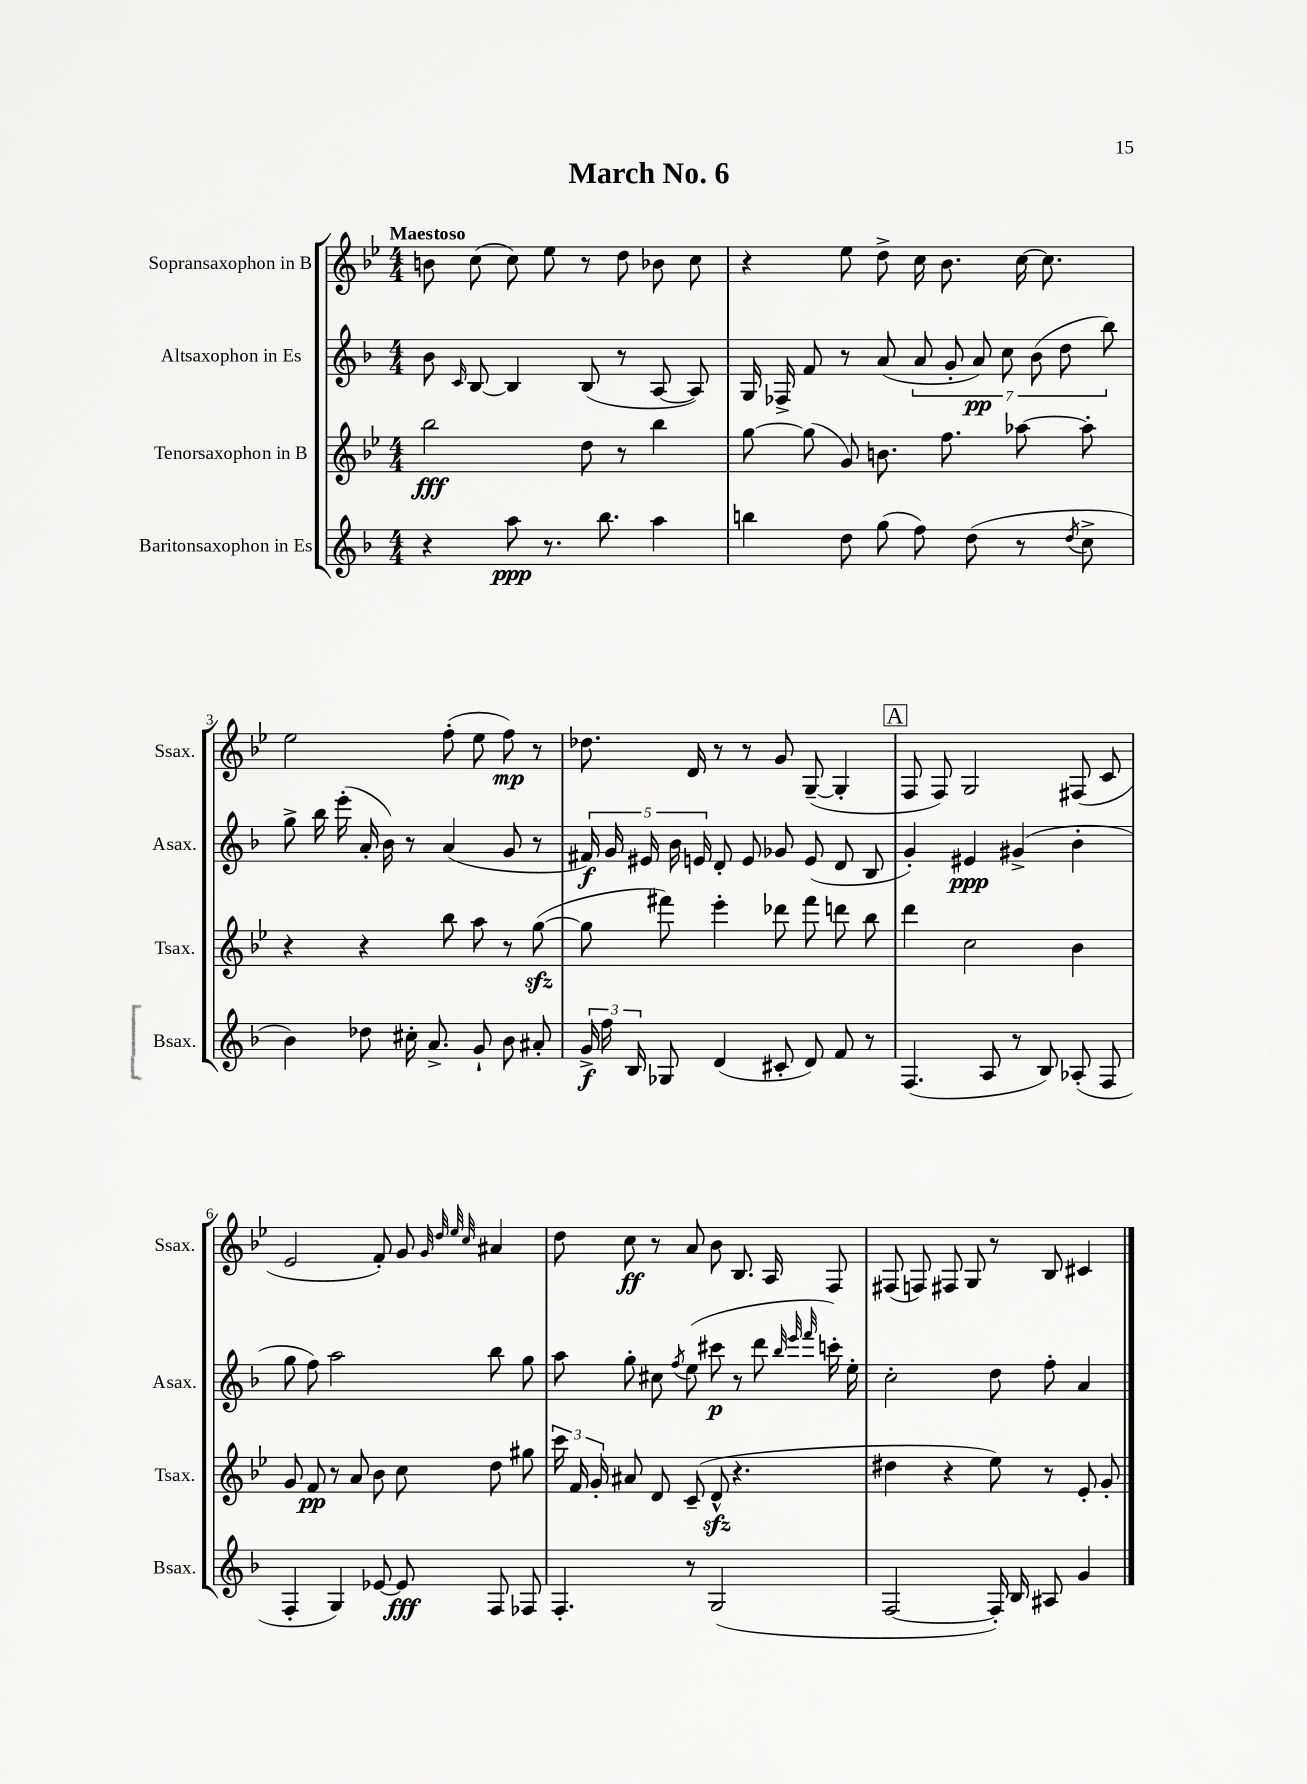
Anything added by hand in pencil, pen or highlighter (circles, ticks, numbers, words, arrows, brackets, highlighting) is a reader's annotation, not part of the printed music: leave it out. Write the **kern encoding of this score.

**kern	**kern	**kern	**kern
*staff4	*staff3	*staff2	*staff1
*clefG2	*clefG2	*clefG2	*clefG2
*k[b-]	*k[b-e-]	*k[b-]	*k[b-e-]
*M4/4	*M4/4	*M4/4	*M4/4
4r	2bb-	8b-	8b
.	.	16qqc	.
.	.	[8B-	(8cc
8aa	.	4B-]	8cc)
8.r	.	.	8ee-
.	8dd	(8B-	8r
8.bb-	.	.	.
.	8r	8r	8dd
4aa	4bb-	[8A	8b-
.	.	8A])	8cc
=	=	=	=
4bb	[8gg	16G	4r
.	.	16F-^	.
.	(8gg]	8f	.
8dd	8g)	8r	8ee-
(8gg	8.b	(8a	8dd^
8ff)	.	14a	16cc
.	8.ff	.	8.b-
.	.	14g'	.
(8dd	.	.	.
.	.	14a)	.
.	.	14cc	.
8r	[8aa-	.	[16cc
.	.	(14b-	.
.	.	.	8.cc]
.	.	14dd	.
8qdd	.	.	.
8cc^	8aa-']	.	.
.	.	14bb-)	.
=	=	=	=
4b-)	4r	8gg^	2ee-
.	.	16bb-	.
.	.	(16eee'	.
8dd-	4r	16a'	.
.	.	16b-)	.
16cc#'	.	8r	.
8.a^	.	.	.
.	8bb-	(4a	(8ff'
8g`	8aa	.	8ee-
8b-	8r	8g	8ff)
8a#'	([8gg	8r	8r
=	=	=	=
24g^	8gg]	20f#)	8.dd-
24ff	.	.	.
.	.	20g	.
24B-	.	.	.
.	.	20e#	.
8G-	8fff#)	.	.
.	.	20b-	.
.	.	.	16d
.	.	20e	.
(4d	4eee-'	8d'	8r
.	.	8e	8r
8c#'	8ddd-	8g-	8g
8d)	8fff#	(8e	([8G~
8f	8ddd	8d	4G']
8r	8bb-	8B-	.
=	=	=	=
(4.F	4ddd	4g')	8F
.	.	.	8F)
.	2cc	4e#	2G
8A	.	.	.
8r	.	(4g#^	.
8B-)	.	.	.
(8A-'	4b-	4b-'	(8F#
8F	.	.	8c
=	=	=	=
4F'	8g	8gg	2e-
.	8f	8ff)	.
4G)	8r	2aa	.
.	8a	.	.
[8e-	8b-	.	8f')
8e-]	8cc	.	8g
.	.	.	32qqg
.	.	.	32qqdd
.	.	.	32qqee-
.	.	.	32qqcc
8F	8dd	8bb-	4a#
8F-	8gg#	8gg	.
=	=	=	=
4.F'	24ccc	8aa	8dd
.	24f	.	.
.	24g'	.	.
.	8a#	8gg'	8cc
.	8d	8cc#	8r
.	.	8qff	.
8r	(8c~	(8ee	8a
(2G	8d^^	8ccc#	8b-
.	4.r	8r	8.B-
.	.	8ddd	.
.	.	.	16A
.	.	32qqbb-	.
.	.	32qqeee	.
.	.	32qqfff	.
.	.	16ccc')	8F
.	.	16ee'	.
=	=	=	=
[2F	4dd#	2cc'	(8F#
.	.	.	8F)
.	4r	.	8F#
.	.	.	8G
16F'])	8ee-)	8dd	8r
16B-	.	.	.
8A#	8r	8ff'	8B-
4g	8e-'	4a	4c#
.	8g'	.	.
==	==	==	==
*-	*-	*-	*-
